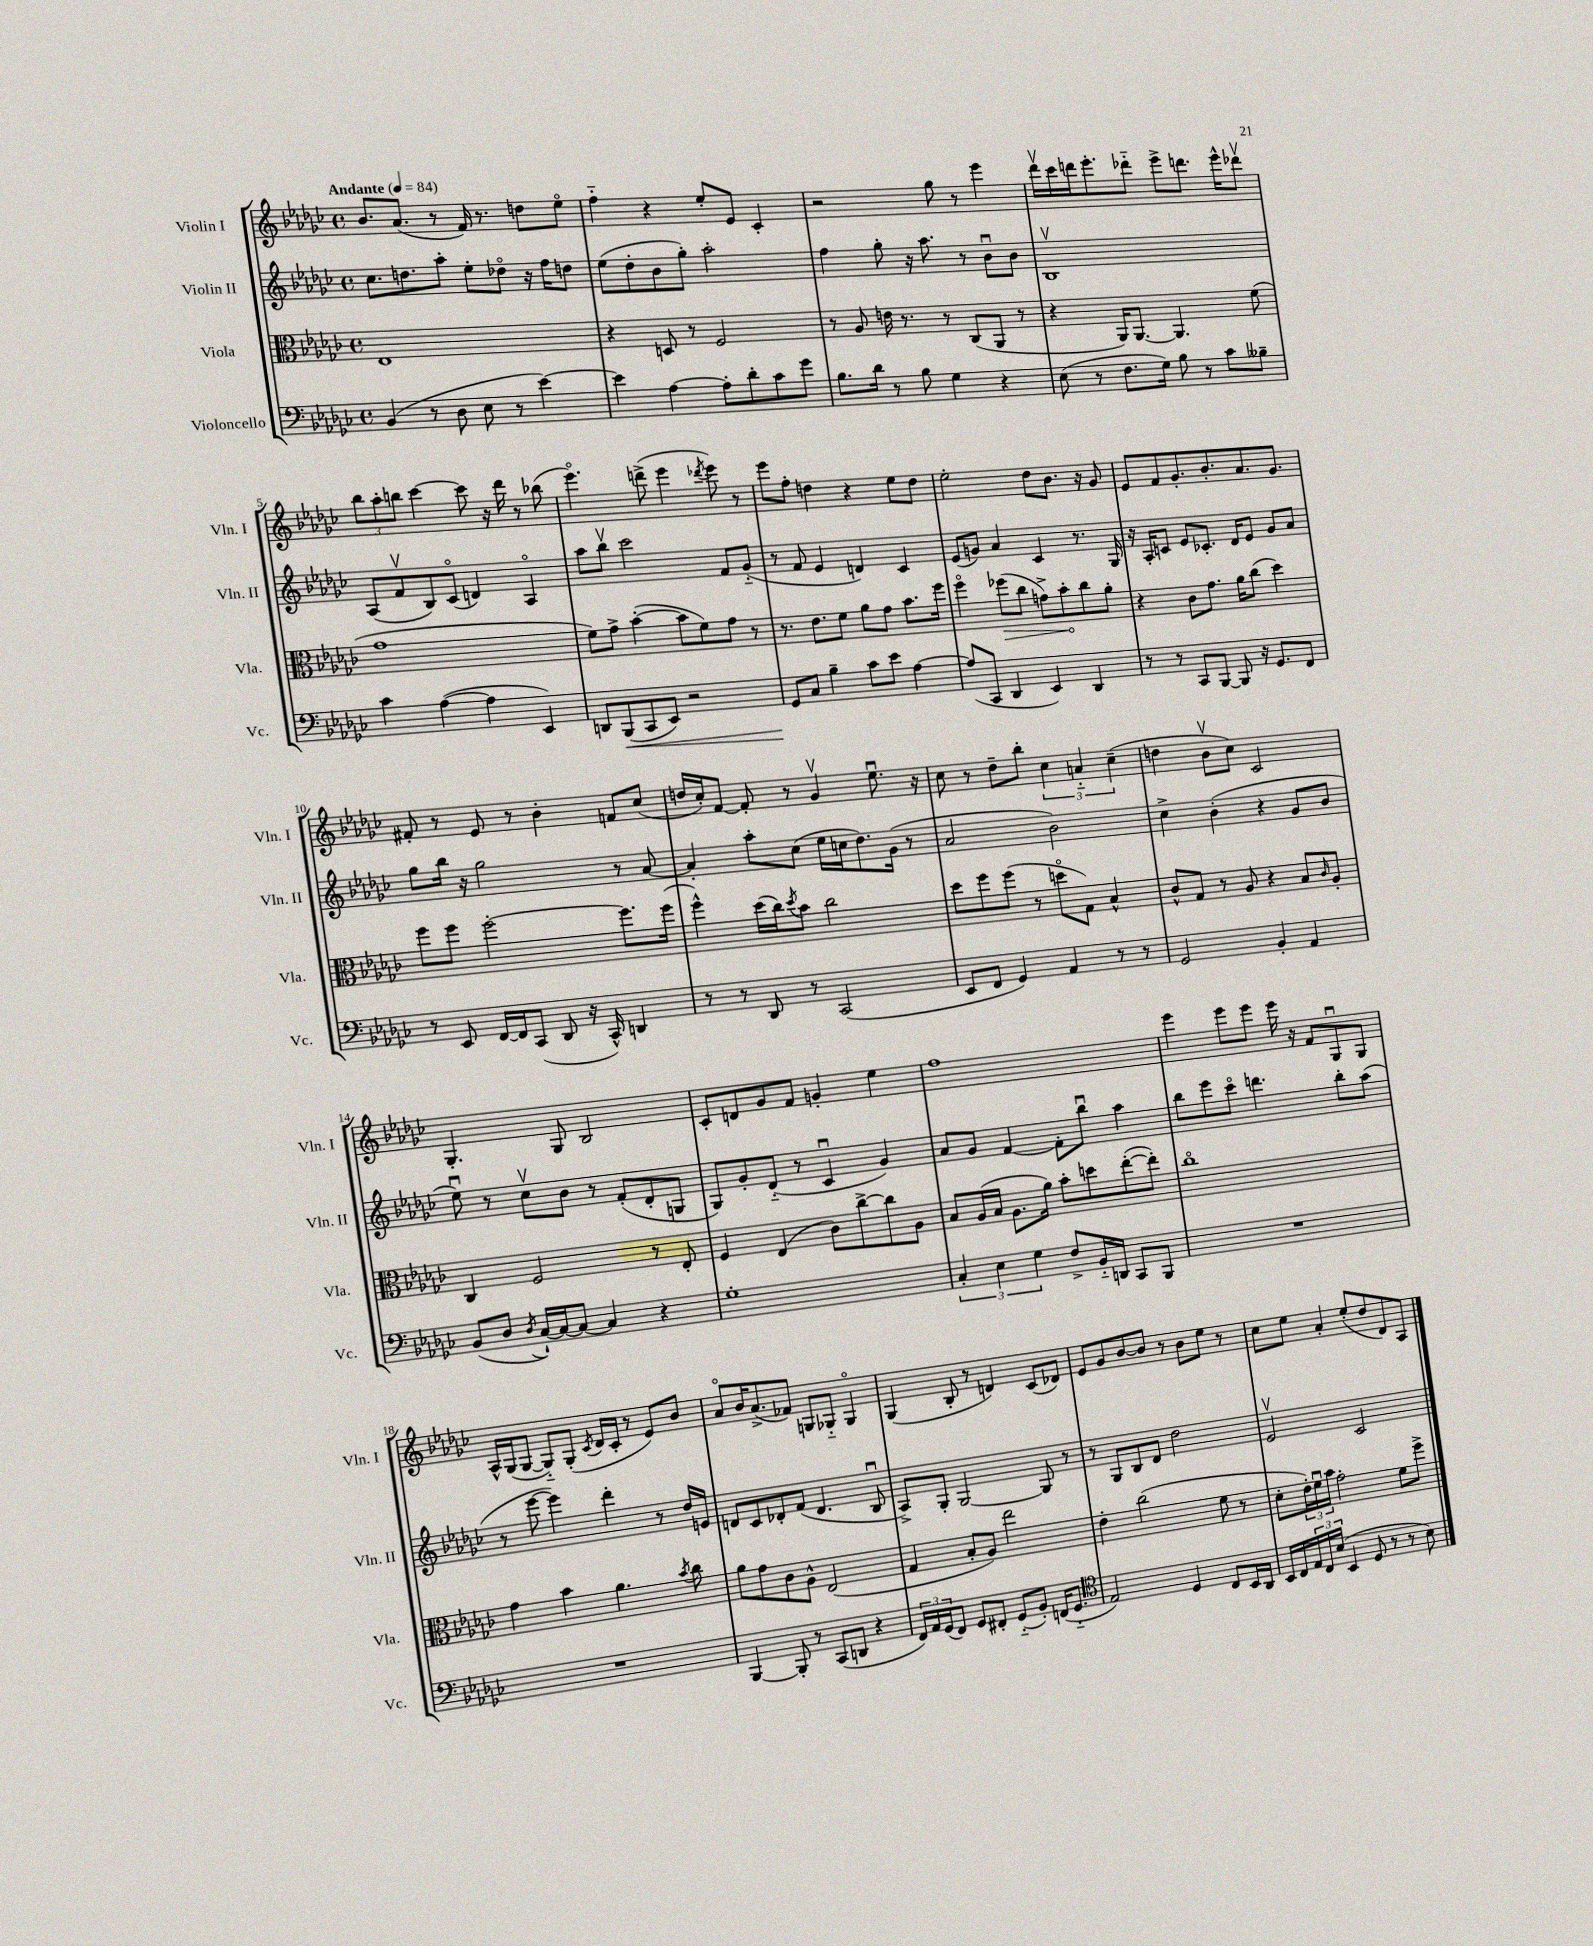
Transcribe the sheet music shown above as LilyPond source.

<<
\new StaffGroup <<
\new Staff = "s0" \with { instrumentName = "Violin I" shortInstrumentName = "Vln. I" } {
    \clef treble \key ges \major \defaultTimeSignature \time 4/4 \tempo "Andante" 4 = 84
    bes'8. aes'8.( r8 f'16) r8. d''8 ees''8\flageolet |
    f''4-_ r4 ees''8-. ees'8 ces'4-. |
    r2 ges''8 r8 ees'''4 |
    des'''16\upbow ces'''16 d'''16 ees'''8.-. des'''8-_ ees'''8-> d'''8. ees'''16-^ des'''8\upbow |
    \tuplet 3/2 { bes''8 aes''8-. b''8 } ces'''4~ ces'''8 r16 des'''16 r8 bes''8( |
    ees'''4.\flageolet) d'''8->( ees'''4 \acciaccatura { des'''8 } ees'''8) r8 |
    ees'''8 f''8-. d''4 r4 ees''8 d''8 |
    ees''2-. des''8 bes'8. r16 ges'8 |
    ees'8 f'8 ges'8.-. bes'8.-. aes'8. ges'8. |
    fis'8-. r8 ees'8 r8 bes'4-. f'8 ces''8( |
    d''16 ces''16-.) f'8~ f'8-. r8 ges'4\upbow ees''8.\downbow r16 |
    ces''8 r8 des''8-- bes''8-. \tuplet 3/2 { ces''4 a'4-_ ces''4--( } |
    d''4 bes'8\upbow ces''8) ces'2 |
    ges4.-. ges8 bes2 |
    ces'8-. d'8 ges'8 f'8 g'4-. ees''4 |
    f''1 |
    ees'''4 ees'''8 ees'''8 ees'''16 r16 f'8 ges8\downbow ges8 |
    aes16-^ ges16( ges8~ ges8-_) ges8-.( \acciaccatura { ces'8 } des'16 ces'16-. r8 ees'8) bes'8 |
    aes'8\flageolet bes'16 aes'8.->( fes'8) g8 ges8-_ ges4\flageolet |
    ges4( bes8-. r8 d'4) ces'8( des'8) |
    ees'8 ges'8 bes'8~ bes'8 r8 bes'8 ees''8 r8 |
    ces''8 ees''8 aes'4-. ees''8-.( des''8 des'8) aes8 \bar "|." |
}
\new Staff = "s1" \with { instrumentName = "Violin II" shortInstrumentName = "Vln. II" } {
    \clef treble \key ges \major \defaultTimeSignature \time 4/4
    ces''8. d''8. aes''8-. ees''8-. des''8\flageolet r16 f''16 d''8 |
    ees''8( des''8-. bes'8 ges''8-.) aes''2-. |
    f''4 ges''8-. r16 aes''8. r8 bes'8\downbow bes'8 |
    bes1\upbow |
    aes8( f'8\upbow bes8) ces'8\flageolet( d'4) aes4\flageolet |
    aes''8 bes''8\upbow ces'''2 f'8 ges'8-_( |
    r8 f'8 ees'4 d'4) ces'4 |
    ees'8( g'8) aes'4 ces'4 r8. ges16 |
    r16 aes16-. c'8 ees'8 ces'8.-. des'16 ees'8 ges'8 aes'8 |
    ges''8 bes''16 r16 ges''2 r8 aes'8~ |
    aes'4-. aes''8-. ces''8( ees''16 c''16 des''8.) ges'16( r8 |
    aes'2 bes'2) |
    ces''4-> bes'4-.( r4 ges'8 bes'8 |
    ees''8\downbow) r8 ces''8\upbow bes'8 r8 f'8-.( des'8-. g8 |
    ges8) ges'8-. des'8-_( r8 ces'4\downbow ges'4) |
    aes'8 ges'8 f'4~ f'8-. bes''8\downbow aes''4 |
    bes''8 ees'''8 ces'''8\flageolet d'''4. bes''8-. aes''8( |
    r8 ees'''8~ ees'''4) des'''4-. r8 des''16 e'16 |
    d'8 ces'8 des'8-. f'8( des'4. bes8\downbow |
    aes8->) ges8-. ges2~ ges8 r8 |
    r8 ges8 bes8 des'8 des''2 |
    ees'2\upbow ces'2 \bar "|." |
}
\new Staff = "s2" \with { instrumentName = "Viola" shortInstrumentName = "Vla." } {
    \clef alto \key ges \major \defaultTimeSignature \time 4/4
    ees1 |
    r4 d8 r8 f2 |
    r8 aes8 e'16 r8. r8 ces8( aes,8 r8 |
    r4 aes,16) aes,8.~ aes,4. f'8( |
    ges'1 |
    f'8) ges'8-> bes'4~-.( bes'8 f'8) ges'8 r8 |
    r8. ees'8. f'8 aes'8 ges'8 bes'8. f''16 |
    f''4\flageolet \once \override Hairpin.circled-tip = ##t fes''8\>( ces''8 g'8->) bes'8-.\! ces''8 aes'8-. |
    r4 ces'8 ges'8. aes'16 ces''8( des''4) |
    f''8 f''8 f''2~-. f''8. f''16( |
    f''4-^) des''16( ces''16) \acciaccatura { des''8 } bes'8 ces''2 |
    des''8 f''8 f''8( r8 d''8\flageolet ges8) bes4-^ |
    ces'8-^ ges8 r8 aes8 r4 bes8 \grace { ces'16 } aes8-. |
    ces4 f2 r8 ees8-. |
    f4 ees4( ces'8) ces''8~-> ces''8 aes8 |
    bes8 aes16( bes16 aes8. aes'16) bes'8-. d''8 ees''8~-.( ees''8-.) |
    ces''1\flageolet |
    ges'4 bes'4 aes'4. \acciaccatura { bes'8 } ces''8 |
    aes'8 ges'8 ces'8 aes8-^ ees2( |
    ges4 bes8-. aes8) ees''2 |
    ees'4-. ces''2( f'8 r8 |
    des'8-. \tuplet 3/2 { ees'16-.) f'16\downbow bes'16 } ges'2-. f'8 f''8-> \bar "|." |
}
\new Staff = "s3" \with { instrumentName = "Violoncello" shortInstrumentName = "Vc." } {
    \clef bass \key ges \major \defaultTimeSignature \time 4/4
    bes,4( r8 des8 ees8 r8 ees'4~) |
    ees'4 aes4~ aes8-. des'8-. ces'8 ges'8 |
    bes8. des'16 r8 bes8 ges4 r4 |
    ees8( r8 f8. ges16) bes8 r8 ces'8 beses8-- |
    ces'4 aes4~( aes4 ees,4) |
    d,8 bes,,8\<( ces,8 ees,8) r2 |
    ges,8\! ces8 bes4-- ces'8 ees'8 aes4~ |
    aes8( ces,8 des,4 ees,4) des,4 |
    r8 r8 ces,8 bes,,8~ bes,,8 r16 ges,8. f,8 |
    r8 ees,8 f,16~ f,16 ces,8( des,8 r16 ces,16-^) d,4 |
    r8 r8 des,8 r8 ces,2( |
    ees,8 f,8 ges,4) aes,4 r8 r8 |
    ges,2 bes,4-. aes,4 |
    bes,8( des8 \acciaccatura { des8 } ces16~-!) ces16~ ces8~ ces4 r4 |
    ges1-. |
    \tuplet 3/2 { ces4-. ees4 ges4 } f8-> bes,16-_ d,16 ces,8 bes,,8 |
    R1 |
    R1 |
    bes,,4~ bes,,8-. r8 ces,8( d,8 r4 |
    \tuplet 3/2 { f,16) aes,16 ges,16( } f,8) ges,8 fis,8-. ges,8-_( bes,8-.) f,16( ges,8.-_ |
    \clef tenor ees2) des4 ces8 bes,16 aes,16 |
    bes,16 ces16 \tuplet 3/2 { ees16 ces16 bes16( } bes,4 des8 r8 r8 bes8) \bar "|." |
}
>>
>>
